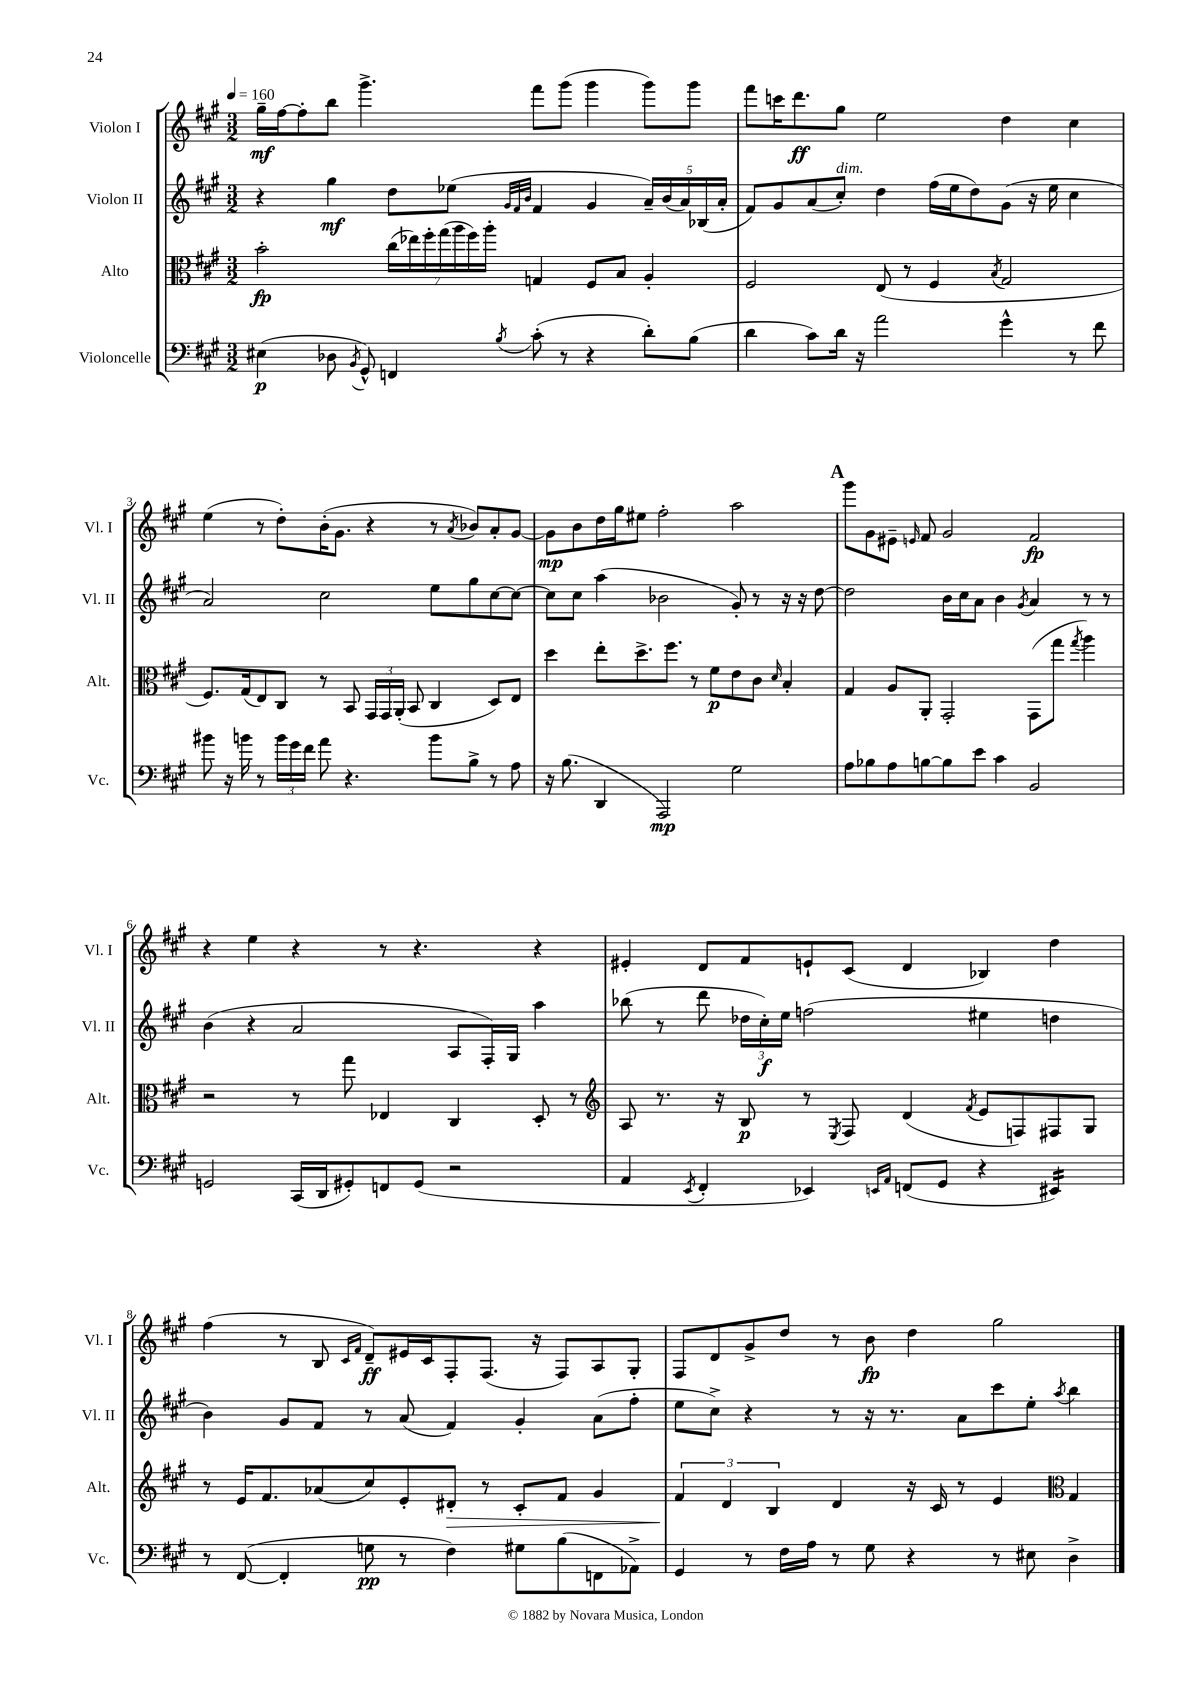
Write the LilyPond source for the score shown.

<<
\new StaffGroup <<
\new Staff = "s0" \with { instrumentName = "Violon I" shortInstrumentName = "Vl. I" } {
    \clef treble \key a \major \numericTimeSignature \time 3/2 \tempo 4 = 160
    \autoBeamOff gis''16[--\mf fis''16~ fis''8-. b''8] gis'''4.-> fis'''8[ gis'''8]( gis'''4 gis'''8[) gis'''8] |
    fis'''8[ c'''16 d'''8.\ff gis''8] e''2 d''4 cis''4 |
    e''4( r8 d''8[-.) b'16-.( gis'8.] r4 r8 \acciaccatura { a'8 } bes'8[) a'8-. gis'8]~ |
    gis'8[\mp b'8 d''16 gis''16 eis''8] fis''2-. a''2 |
    \mark \markup { \bold "A" } gis'''8[ gis'8 eis'8]-- \grace { e'16 } fis'8 gis'2 fis'2\fp |
    r4 e''4 r4 r8 r4. r4 |
    eis'4-. d'8[ fis'8 e'8-! cis'8]( d'4 bes4) d''4 |
    fis''4( r8 b8 \grace { cis'16[ fis'16] } d'8[--\ff) eis'16 cis'16 fis8-. fis8.]( r16 fis8[) a8 gis8]-. |
    fis8[ d'8 gis'8-> d''8] r8 b'8\fp d''4 gis''2 \bar "|." |
}
\new Staff = "s1" \with { instrumentName = "Violon II" shortInstrumentName = "Vl. II" } {
    \clef treble \key a \major \numericTimeSignature \time 3/2
    \autoBeamOff r4 gis''4\mf d''8[ ees''8]( \grace { gis'32[ fis'32 b'32] } fis'4 gis'4 \tuplet 5/4 { a'16[--) b'16( a'16) bes16( a'16]-. } |
    fis'8[) gis'8 a'8( cis''8]-.^\markup { \italic "dim." }) d''4 fis''16[( e''16 d''8) gis'8]( r16 e''16 cis''4 |
    a'2) cis''2 e''8[ gis''8 cis''8~ cis''8]~ |
    cis''8[ cis''8] a''4( bes'2 gis'8-.) r8 r16 r16 d''8~ |
    \mark \markup { \bold "A" } d''2 b'16[ cis''16 a'8] b'4 \acciaccatura { gis'8 } a'4 r8 r8 |
    b'4( r4 a'2 a8[ fis16-.) gis16] a''4 |
    bes''8( r8 d'''8 \tuplet 3/2 { des''16[ cis''16-.\f) e''16] } f''2( eis''4 d''4 |
    b'4) gis'8[ fis'8] r8 a'8( fis'4) gis'4-. a'8[( fis''8]-. |
    e''8[ cis''8]->) r4 r8 r16 r8. a'8[ cis'''8 e''8]-. \acciaccatura { a''8 } b''4 \bar "|." |
}
\new Staff = "s2" \with { instrumentName = "Alto" shortInstrumentName = "Alt." } {
    \clef alto \key a \major \numericTimeSignature \time 3/2
    \autoBeamOff b'2-.\fp \tuplet 7/4 { cis''16[( ees''16) fis''16-. gis''16( a''16 fis''16) a''16]-. } g4 fis8[ b8] a4-. |
    fis2 e8( r8 fis4 \acciaccatura { b8 } gis2 |
    fis8.[) gis16( e8) cis8] r8 b,8 \tuplet 3/2 { gis,16[ gis,16 a,16]-.( } b,8 cis4 d8[) e8] |
    d''4 e''8[-. d''8.-> fis''8.] r8 fis'8[\p e'8 cis'8] \grace { d'16 } b4-. |
    \mark \markup { \bold "A" } gis4 a8[ a,8]-. gis,2-. gis,8[( gis''8] \acciaccatura { gis''8 } a''4) |
    r2 r8 gis''8 ees4 cis4 d8-. r8 |
    \clef treble a8 r8. r16 b8\p r8 \acciaccatura { e8 } fis8 d'4( \acciaccatura { fis'8 } e'8[ f8) fis8 gis8] |
    r8 e'16[ fis'8. aes'8( cis''8) e'8-. dis'8]-.\> r8 cis'8[-. fis'8] gis'4 |
    \tuplet 3/2 { fis'4\! d'4 b4 } d'4 r16 cis'16 r8 e'4 \clef alto gis4 \bar "|." |
}
\new Staff = "s3" \with { instrumentName = "Violoncelle" shortInstrumentName = "Vc." } {
    \clef bass \key a \major \numericTimeSignature \time 3/2
    \autoBeamOff eis4\p( des8 \acciaccatura { b,8 } gis,8-^) f,4 \acciaccatura { b8 } cis'8-.( r8 r4 d'8[-.) b8]( |
    d'4 cis'8[) d'16] r16 a'2 gis'4-^ r8 fis'8 |
    bis'8 r16 b'16 r8 \tuplet 3/2 { b'16[ gis'16 fis'16] } a'8 r4. b'8[ b8]-> r8 a8 |
    r16 b8.( d,4 a,,2\mp) gis2 |
    \mark \markup { \bold "A" } a8[ bes8 a8 b8~ b8 e'8] cis'4 b,2 |
    g,2 cis,16[( d,16 gis,8-.) f,8 gis,8]( r2 |
    a,4 \acciaccatura { e,8 } fis,4-. ees,4) \grace { e,16[ a,16] } f,8[( gis,8] r4 eis,4:16) |
    r8 fis,8~( fis,4-. g8\pp r8 fis4) gis8[ b8( f,8 aes,8]->) |
    gis,4 r8 fis16[ a16] r8 gis8 r4 r8 eis8 d4-> \bar "|." |
}
>>
>>
